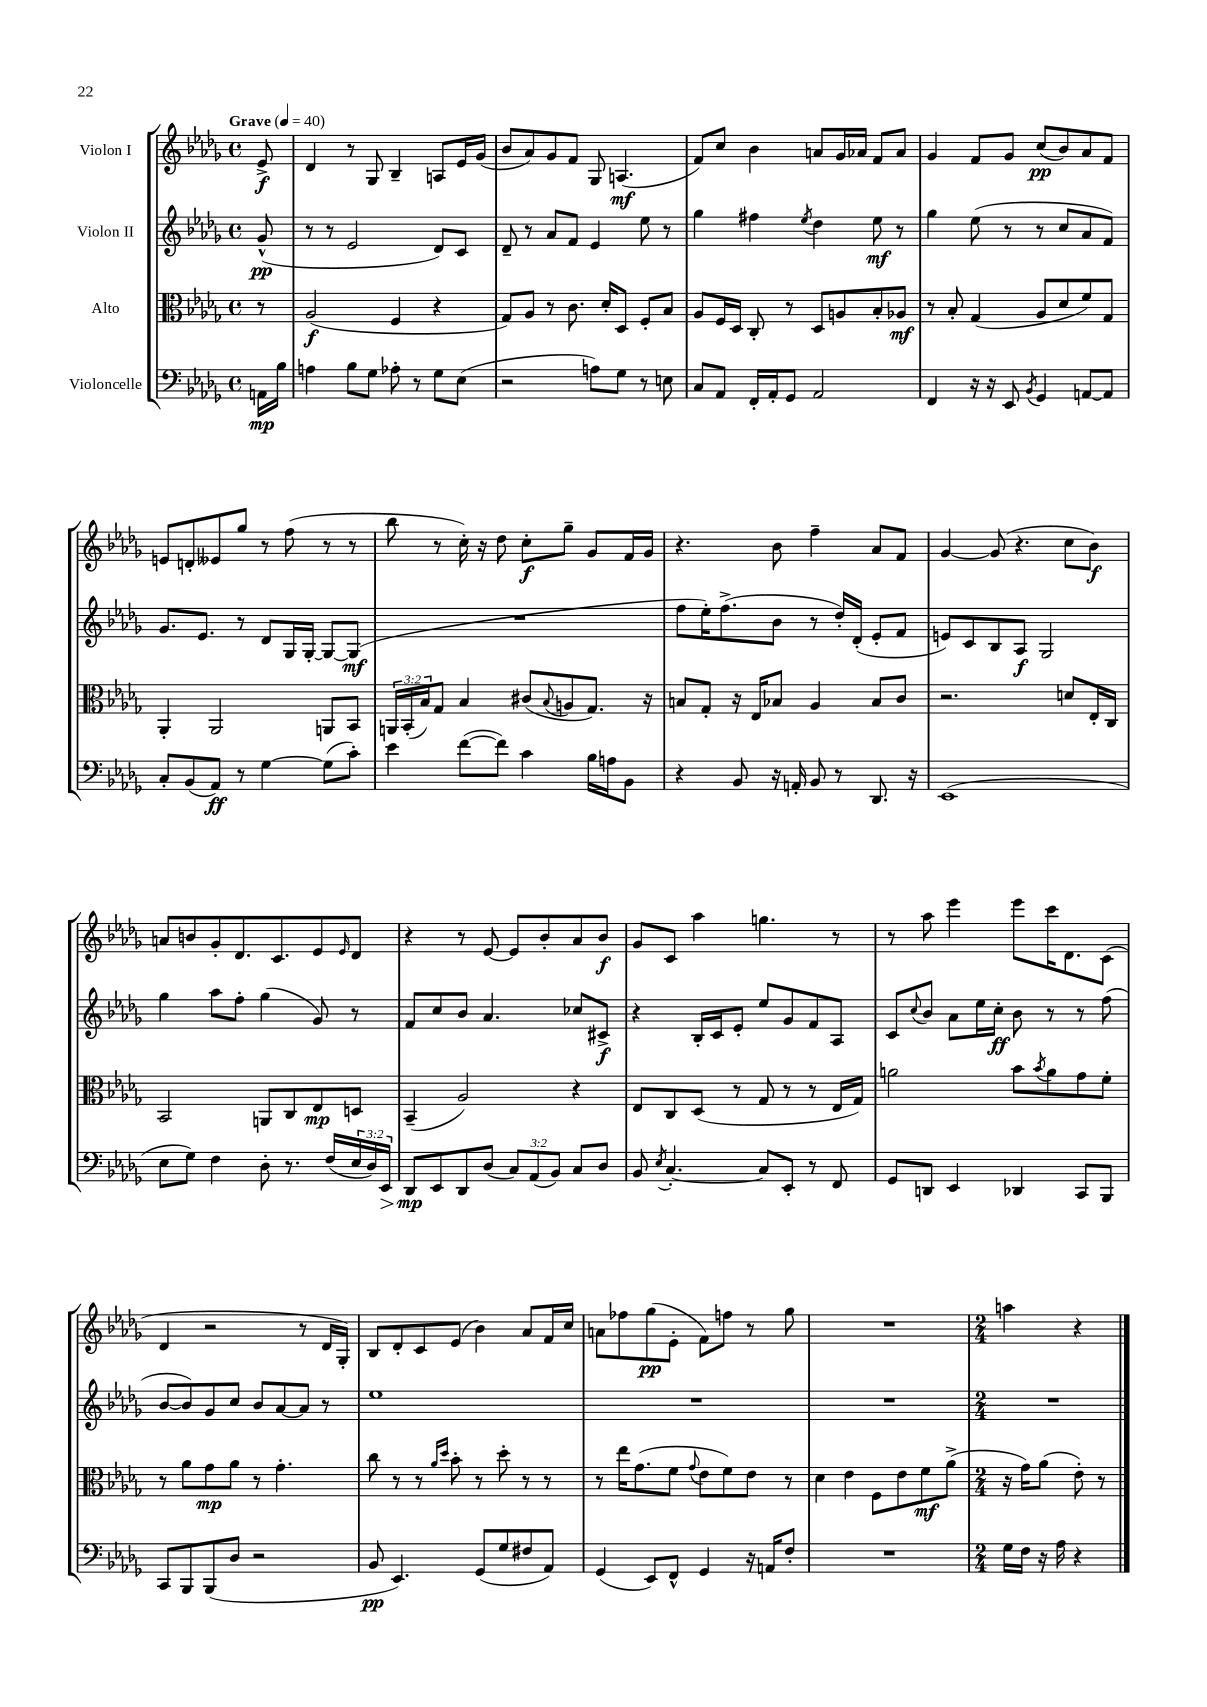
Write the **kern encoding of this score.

**kern	**dynam	**kern	**dynam	**kern	**dynam	**kern	**dynam
*part4	*part4	*part3	*part3	*part2	*part2	*part1	*part1
*staff4	*staff4	*staff3	*staff3	*staff2	*staff2	*staff1	*staff1
*I"Violoncelle	*	*I"Alto	*	*I"Violon II	*	*I"Violon I	*
*clefF4	*	*clefC3	*	*clefG2	*	*clefG2	*
*k[b-e-a-d-g-]	*	*k[b-e-a-d-g-]	*	*k[b-e-a-d-g-]	*	*k[b-e-a-d-g-]	*
*M4/4	*	*M4/4	*	*M4/4	*	*M4/4	*
*met(c)	*	*met(c)	*	*met(c)	*	*met(c)	*
*MM40	*	*MM40	*	*MM40	*	*MM40	*
=	=	=	=	=	=	=	=
!	!	!	!	!	!	!LO:TX:a:B:t=Grave	!
16AAn\LL	mp	8r	.	(8g-^^/	pp	8e-^/	f
16B-\JJ	.	.	.	.	.	.	.
=1	=1	=1	=1	=1	=1	=1	=1
4An\	.	(2A-/	f	8r	.	4d-/	.
.	.	.	.	8r	.	.	.
8B-\L	.	.	.	2e-/	.	8r	.
8G-\J	.	.	.	.	.	8G-/	.
8A-X'\	.	4F/	.	.	.	4B-~/	.
8r	.	.	.	.	.	.	.
8G-\L	.	4r	.	8d-/L)	.	8An/L	.
(8E-\J	.	.	.	8c/J	.	16e-/L	.
.	.	.	.	.	.	(16g-/JJ	.
=2	=2	=2	=2	=2	=2	=2	=2
2r	.	8G-/L)	.	8d-~/	.	8b-/L	.
.	.	8A-/J	.	8r	.	8a-/)	.
.	.	8r	.	8a-/L	.	8g-/	.
.	.	8.c\	.	8f/J	.	8f/J	.
8An\L)	.	.	.	4e-/	.	8G-/	.
.	.	16d-'/KL	.	.	.	.	.
8G-\J	.	8D-/J	.	.	.	(4.An/	mf
8r	.	8F'/L	.	8ee-\	.	.	.
8En\	.	8B-/J	.	8r	.	.	.
=3	=3	=3	=3	=3	=3	=3	=3
8C/L	.	8A-/L	.	4gg-\	.	8f/L)	.
8AA-/J	.	16F/L	.	.	.	8cc/J	.
.	.	16D-/JJ	.	.	.	.	.
16FF'/LL	.	8C'/	.	4ff#X\	.	4b-\	.
16AA-'/J	.	.	.	.	.	.	.
8GG-/J	.	8r	.	.	.	.	.
.	.	.	.	8qee-/	.	.	.
2AA-/	.	8D-/L	.	4dd-\	.	8an/L	.
.	.	8An/	.	.	.	16g-/L	.
.	.	.	.	.	.	16a-X/JJ	.
.	.	8B-'/	.	8ee-\	mf	8f/L	.
.	.	8A-X/J	mf	8r	.	8a-/J	.
=4	=4	=4	=4	=4	=4	=4	=4
4FF/	.	8r	.	4gg-\	.	4g-/	.
.	.	8B-'/	.	.	.	.	.
16r	.	(4G-/	.	(8ee-\	.	8f/L	.
16r	.	.	.	.	.	.	.
8EE-/	.	.	.	8r	.	8g-/J	.
8qBB-/	.	.	.	.	.	.	.
4GG-/	.	8A-/L	.	8r	.	(8cc/L	pp
.	.	8d-/	.	8cc/L	.	8b-/)	.
[8AAn/L	.	8f/)	.	8a-/	.	8a-/	.
8AA/J]	.	8G-/J	.	8f/J)	.	8f/J	.
!!LO:LB:g=z
=5	=5	=5	=5	=5	=5	=5	=5
8C'/L	.	4AA-'/	.	8.g-/L	.	8en/L	.
(8BB-/	.	.	.	.	.	8dn'/	.
.	.	.	.	8.e-/J	.	.	.
8AA-/J)	ff	2AA-/	.	.	.	8e--X/	.
8r	.	.	.	8r	.	8gg-/J	.
[4G-\	.	.	.	8d-/L	.	8r	.
.	.	.	.	16G-/L	.	(8ff\	.
.	.	.	.	[16G-'/JJ	.	.	.
(8G-\L]	.	8AAn/L	.	8G-/L_	.	8r	.
8c'\J)	.	8BB-/J	.	(8G-/J]	mf	8r	.
=6	=6	=6	=6	=6	=6	=6	=6
4e-\	.	24AAn/LL	.	1r	.	8bb-\	.
.	.	(24BB-'/	.	.	.	.	.
.	.	24B-/J)	.	.	.	.	.
.	.	8G-/J	.	.	.	8r	.
([8f\L	.	4B-/	.	.	.	16cc'\)	.
.	.	.	.	.	.	16r	.
8f\J])	.	.	.	.	.	8dd-\	.
4c\	.	(8c#X/L	.	.	.	8cc'\L	f
.	.	8qqB-/	.	.	.	.	.
.	.	8An/	.	.	.	8gg-~\J	.
16B-\LL	.	8.G-/J)	.	.	.	8g-/L	.
16An\J	.	.	.	.	.	.	.
8BB-\J	.	.	.	.	.	16f/L	.
.	.	16r	.	.	.	16g-/JJ	.
=7	=7	=7	=7	=7	=7	=7	=7
4r	.	8Bn/L	.	8ff\L	.	4.r	.
.	.	8G-'/J	.	16ee-'\K)	.	.	.
.	.	.	.	(8.ff^\	.	.	.
8BB-/	.	16r	.	.	.	.	.
.	.	16E-/KL	.	.	.	.	.
16r	.	8B-X/J	.	8b-\J	.	8b-\	.
16AAn'/	.	.	.	.	.	.	.
8BB-/	.	4A-/	.	8r	.	4ff~\	.
8r	.	.	.	16dd-'/LL)	.	.	.
.	.	.	.	(16d-'/JJ	.	.	.
8.DD-/	.	8B-/L	.	8e-'/L	.	8a-/L	.
.	.	8c/J	.	8f/J	.	8f/J	.
16r	.	.	.	.	.	.	.
=8	=8	=8	=8	=8	=8	=8	=8
(1EE-	.	2.r	.	8en/L)	.	[4g-/	.
.	.	.	.	8c/	.	.	.
.	.	.	.	8B-/	.	(8g-/]	.
.	.	.	.	8A-/J	f	4.r	.
.	.	.	.	2G-/	.	.	.
.	.	8dn/L	.	.	.	8cc\L	.
.	.	16E-'/L	.	.	.	8b-\J)	f
.	.	16C/JJ	.	.	.	.	.
!!LO:LB:g=z
=9	=9	=9	=9	=9	=9	=9	=9
8E-\L	.	2BB-/	.	4gg-\	.	8an/L	.
8G-\J)	.	.	.	.	.	8bn/	.
4F\	.	.	.	8aa-\L	.	8g-'/	.
.	.	.	.	8ff'\J	.	8.d-/	.
8D-'\	.	8AAn/L	.	(4gg-\	.	.	.
.	.	.	.	.	.	8.c/	.
8.r	.	8C/	.	.	.	.	.
.	.	8E-/	mp	8g-/)	.	8e-/	.
(16F/LL	.	.	.	.	.	.	.
.	.	.	.	.	.	16qqe-/	.
24E-/	.	8Dn/J	.	8r	.	8d-/J	.
24D-/)	.	.	.	.	.	.	.
!	!LO:HP:b	!	!	!	!	!	!
24EE-/JJ	>	.	.	.	.	.	.
=10	=10	=10	=10	=10	=10	=10	=10
8DD-/L	mp	(4BB-~/	.	8f/L	.	4r	.
8EE-/	]	.	.	8cc/	.	.	.
8DD-/	.	2A-/)	.	8b-/J	.	8r	.
(8D-/J	.	.	.	4.a-/	.	[8e-/	.
12C/L)	.	.	.	.	.	8e-/L]	.
(12AA-/	.	.	.	.	.	.	.
.	.	.	.	.	.	8b-'/	.
12BB-/J)	.	.	.	.	.	.	.
8C/L	.	4r	.	8cc-X/L	.	8a-/	.
8D-/J	.	.	.	8c#X^/J	f	8b-/J	f
=11	=11	=11	=11	=11	=11	=11	=11
8BB-/	.	8E-/L	.	4r	.	8g-/L	.
8qE-/	.	.	.	.	.	.	.
[4.C'/	.	8C/	.	.	.	8c/J	.
.	.	(8D-/J	.	16B-'/LL	.	4aa-\	.
.	.	.	.	16c/J	.	.	.
.	.	8r	.	8e-'/J	.	.	.
8C/L]	.	8G-/	.	8ee-/L	.	4.ggn\	.
8EE-'/J	.	8r	.	8g-/	.	.	.
8r	.	8r	.	8f/	.	.	.
8FF/	.	16E-/LL	.	8A-/J	.	8r	.
.	.	16G-/JJ)	.	.	.	.	.
=12	=12	=12	=12	=12	=12	=12	=12
8GG-/L	.	2an\	.	8c/L	.	8r	.
.	.	.	.	8qqcc/	.	.	.
8DDn/J	.	.	.	8b-/J	.	8aa-\	.
4EE-/	.	.	.	8a-\L	.	4eee-\	.
.	.	.	.	16ee-\L	.	.	.
.	.	.	.	16cc'\JJ	ff	.	.
4DD-X/	.	8b-\L	.	8b-\	.	8eee-\L	.
.	.	8qb-/	.	.	.	.	.
.	.	8a\	.	8r	.	16ccc\K	.
.	.	.	.	.	.	8.d-\	.
8CC/L	.	8g-\	.	8r	.	.	.
8BBB-/J	.	8f'\J	.	(8ff\	.	(8c\J	.
!!LO:LB:g=z
=13	=13	=13	=13	=13	=13	=13	=13
8CC/L	.	8r	.	[8b-/L	.	4d-/	.
8BBB-/	.	8a-\L	.	8b-/])	.	.	.
(8BBB-/	.	8g-\	mp	8g-/	.	2r	.
8D-/J	.	8a-\J	.	8cc/J	.	.	.
2r	.	8r	.	8b-/L	.	.	.
.	.	4.g-'\	.	[8a-/	.	.	.
.	.	.	.	8a-/J]	.	8r	.
.	.	.	.	8r	.	16d-/LL	.
.	.	.	.	.	.	16G-'/JJ)	.
=14	=14	=14	=14	=14	=14	=14	=14
8BB-/	pp	8cc\	.	1ee-	.	8B-/L	.
4.EE-/)	.	8r	.	.	.	8d-'/	.
.	.	8r	.	.	.	8c/	.
.	.	16qqa-/LL	.	.	.	.	.
.	.	16qqdd-/JJ	.	.	.	.	.
.	.	8b-'\	.	.	.	(8e-/J	.
(8GG-/L	.	8r	.	.	.	4b-\)	.
8G-/	.	8dd-'\	.	.	.	.	.
8F#X/	.	8r	.	.	.	8a-/L	.
8AA-/J)	.	8r	.	.	.	16f/L	.
.	.	.	.	.	.	16cc/JJ	.
=15	=15	=15	=15	=15	=15	=15	=15
(4GG-/	.	8r	.	1r	.	8an\L	.
.	.	16ee-\KL	.	.	.	8ff-X\	.
.	.	(8.g-\	.	.	.	.	.
8EE-/L)	.	.	.	.	.	(8gg-\	pp
8FF^^/J	.	8f\J	.	.	.	8e-'\J	.
.	.	8qqg-/	.	.	.	.	.
4GG-/	.	8e-\L	.	.	.	8f\L)	.
.	.	8f\)	.	.	.	8ffn\J	.
16r	.	8e-\J	.	.	.	8r	.
16AAn/KL	.	.	.	.	.	.	.
8F'/J	.	8r	.	.	.	8gg-\	.
=16	=16	=16	=16	=16	=16	=16	=16
1r	.	4d-\	.	1r	.	1r	.
.	.	4e-\	.	.	.	.	.
.	.	8F\L	.	.	.	.	.
.	.	8e-\	.	.	.	.	.
.	.	8f\	mf	.	.	.	.
.	.	(8a-^\J	.	.	.	.	.
=17	=17	=17	=17	=17	=17	=17	=17
*M2/4	*	*M2/4	*	*M2/4	*	*M2/4	*
16G-\LL	.	16r	.	2r	.	4aan\	.
16F\JJ	.	16g-\KL)	.	.	.	.	.
16r	.	(8a-\J	.	.	.	.	.
16A-\	.	.	.	.	.	.	.
4r	.	8e-'\)	.	.	.	4r	.
.	.	8r	.	.	.	.	.
==	==	==	==	==	==	==	==
*-	*-	*-	*-	*-	*-	*-	*-
